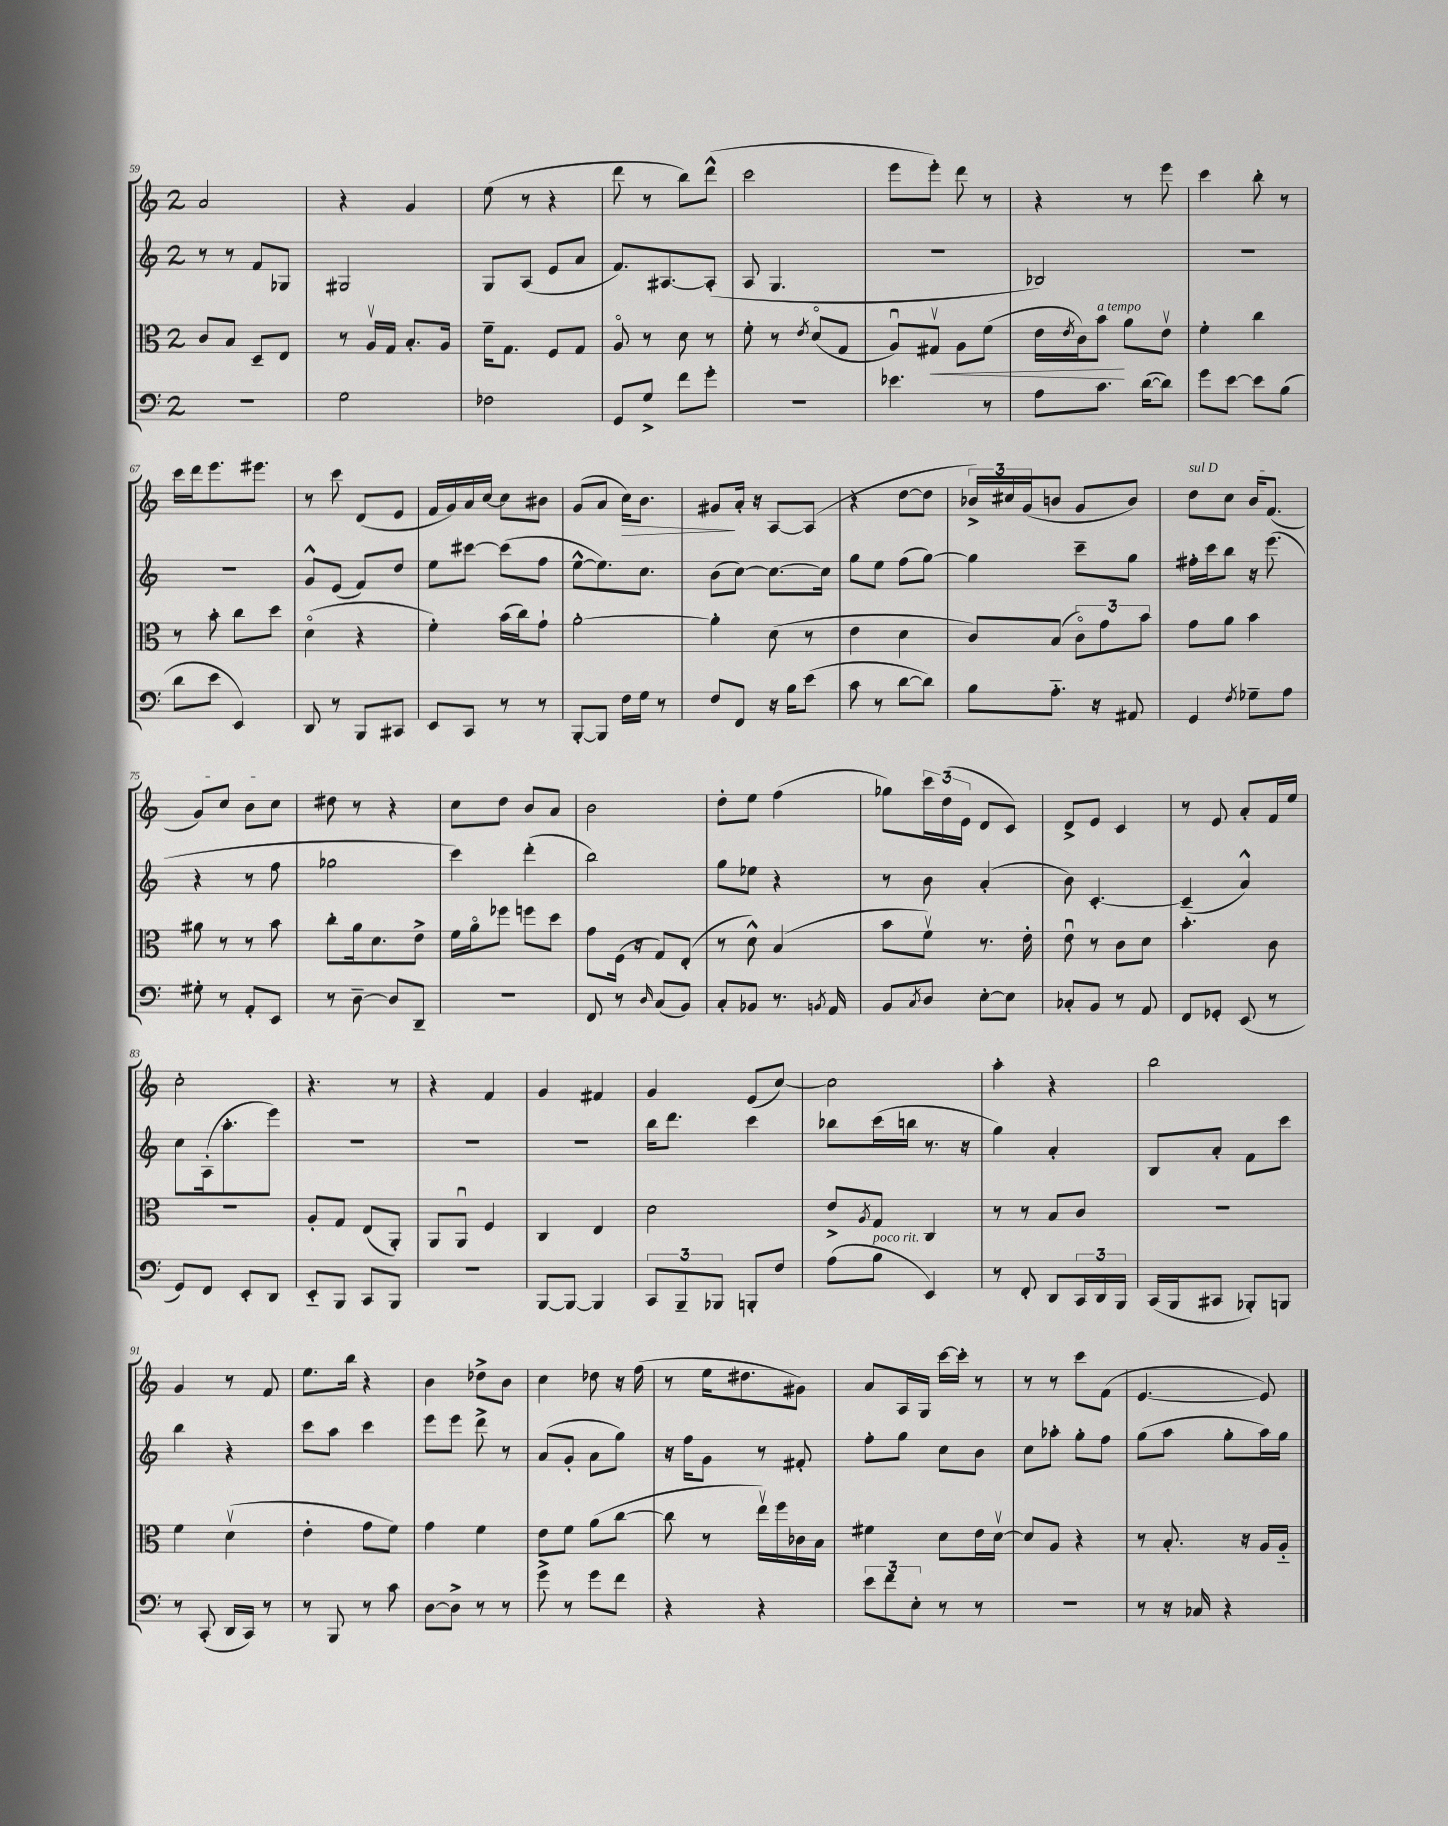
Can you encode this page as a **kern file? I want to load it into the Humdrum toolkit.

**kern	**kern	**dynam	**kern	**kern	**dynam
*part4	*part3	*part3	*part2	*part1	*part1
*staff4	*staff3	*staff3	*staff2	*staff1	*staff1
*clefF4	*clefC3	*	*clefG2	*clefG2	*
*k[]	*k[]	*	*k[]	*k[]	*
*M2/4	*M2/4	*	*M2/4	*M2/4	*
=59	=59	=59	=59	=59	=59
2r	8c/L	.	8r	2a/	.
.	8B/J	.	8r	.	.
.	8D~/L	.	8f/L	.	.
.	8E/J	.	8G-X/J	.	.
=60	=60	=60	=60	=60	=60
2G\	8r	.	2G#X/	4r	.
.	16Av/LL	.	.	.	.
.	16G/JJ	.	.	.	.
.	8.B'/L	.	.	4g/	.
.	16A/Jk	.	.	.	.
=61	=61	=61	=61	=61	=61
2F-X\	16f~\KL	.	8G/L	(8ee\	.
.	8.G\J	.	.	.	.
.	.	.	(8A/J	8r	.
.	8F/L	.	8e/L	4r	.
.	8G/J	.	8a/J	.	.
=62	=62	=62	=62	=62	=62
8GG/L	8A/	.	8.f/L)	8ddd\	.
8G^/J	8r	.	.	8r	.
.	.	.	[8.A#X/	.	.
8f\L	8d\	.	.	8bb\L)	.
8g'\J	8r	.	(8A#'/J]	(8ddd^^\J	.
=63	=63	=63	=63	=63	=63
2r	8f'\	.	8A/	2ccc\	.
.	8r	.	4.G/	.	.
.	8qe/	.	.	.	.
.	(8d/L	.	.	.	.
.	8G/J	.	.	.	.
=64	=64	=64	=64	=64	=64
4.e-X\	8Au/L)	.	2r	8eee\L	.
!	!	!LO:HP:b	!	!	!
.	8G#Xv/J	<	.	8eee'\J)	.
.	8A\L	.	.	8ddd\	.
8r	(8f\J	.	.	8r	.
=65	=65	=65	=65	=65	=65
8A\L	16e\LL	.	2B-X/)	4r	.
.	8qe/	.	.	.	.
.	16c\J)	.	.	.	.
!	!LO:TX:a:i:t=a tempo	!	!	!	!
8.c\J	8b\J	.	.	.	.
.	8a\L	[	.	8r	.
([16d\KL	.	.	.	.	.
8d\J])	8ev\J	.	.	8eee\	.
=66	=66	=66	=66	=66	=66
8g\L	4f'\	.	2r	4ccc\	.
[8e\J	.	.	.	.	.
8e\L]	4cc\	.	.	8bb'\	.
(8B\J	.	.	.	8r	.
!!LO:LB:g=z
=67	=67	=67	=67	=67	=67
8d\L	8r	.	2r	16ccc\LL	.
.	.	.	.	16ddd\J	.
8e\J	8b'\	.	.	8.eee\	.
4EE/)	8cc\L	.	.	.	.
.	.	.	.	8.eee#X\J	.
.	8dd\J	.	.	.	.
=68	=68	=68	=68	=68	=68
8DD/	(4d\	.	8g^^/L	8r	.
8r	.	.	(8e/J	8ccc\	.
8BBB/L	4r	.	8f/L)	(8d/L	.
8CC#X/J	.	.	8dd/J	8e/J	.
=69	=69	=69	=69	=69	=69
8EE/L	4f'\)	.	8ee\L	16f/LL	.
.	.	.	.	16g/)	.
8CC/J	.	.	[8ccc#X\J	16a/	.
.	.	.	.	[16cc/JJ	.
8r	(16b\LL	.	(8ccc#\L]	8cc\L]	.
.	16cc\J)	.	.	.	.
8r	8g`\J	.	8ff\J	8b#X\J	.
=70	=70	=70	=70	=70	=70
[8BBB'/L	[2a'\	.	[8ee^^\L	(8g/L	.
8BBB/J]	.	.	8.ee\])	8a/J	.
!	!	!	!	!	!LO:HP:b
16F\LL	.	.	.	16cc\KL)	>
16G\JJ	.	.	8.cc\J	8.b\J	.
8r	.	.	.	.	.
=71	=71	=71	=71	=71	=71
8F/L	4a'\]	.	(8b\L	8g#X/L	.
8FF/J	.	.	[8cc\J)	16a'/Jk	]
.	.	.	.	16r	.
16r	(8d\	.	8.cc\L_	[8A/L	.
16B\KL	.	.	.	.	.
(8e\J	8r	.	.	(8A/J]	.
.	.	.	16cc\Jk]	.	.
=72	=72	=72	=72	=72	=72
8c\	4e\	.	8gg\L	4r	.
8r	.	.	8ee\J	.	.
[8d\L	4d\	.	(8ff\L	[8dd\L	.
8d\J])	.	.	[8gg\J)	8dd\J]	.
=73	=73	=73	=73	=73	=73
8B\L	8c/L)	.	4gg\]	24b-X^/LL)	.
.	.	.	.	24cc#X/	.
.	.	.	.	(24g/J	.
8.A\J	(8B/J	.	.	8bn/J	.
.	12c\L)	.	8ccc~\L	8g/L	.
16r	.	.	.	.	.
.	12g\	.	.	.	.
8AA#X/	.	.	8gg\J	8b/J)	.
.	12b\J	.	.	.	.
=74	=74	=74	=74	=74	=74
!	!	!	!	!LO:TX:a:i:t=sul D	!
4GG/	8g\L	.	16ff#X'\LL	8dd\L	.
.	.	.	16ccc\J	.	.
.	8a\J	.	8bb\J	8cc\J	.
8qF/	.	.	.	.	.
8G-X~\L	4b\	.	16r	16b/KL	.
.	.	.	(8.eee\	(8.f/J	.
8A\J	.	.	.	.	.
!!LO:LB:g=z
=75	=75	=75	=75	=75	=75
8G#X'\	8a#X\	.	4r	8g/L)	.
8r	8r	.	.	8cc/J	.
8AA'/L	8r	.	8r	8b\L	.
8EE/J	8b\	.	8ff\	8cc\J	.
=76	=76	=76	=76	=76	=76
8r	8cc'\L	.	2gg-X\	8dd#X\	.
[8D~\	16a\k	.	.	8r	.
.	8.d\	.	.	.	.
8D/L]	.	.	.	4r	.
8DD~/J	8e^\J	.	.	.	.
=77	=77	=77	=77	=77	=77
2r	16f\LL	.	4ccc\)	8cc\L	.
.	16a\J	.	.	.	.
.	8ff-X\J	.	.	8dd\J	.
.	8ffn\L	.	(4ddd'\	8b/L	.
.	8dd\J	.	.	8a/J	.
=78	=78	=78	=78	=78	=78
8FF/	8g\L	.	2bb\)	2b\	.
8r	(16F\Jk	.	.	.	.
.	16r	.	.	.	.
16qqD/	.	.	.	.	.
(8C/L	8G/L)	.	.	.	.
8BB/J)	(8E'/J	.	.	.	.
=79	=79	=79	=79	=79	=79
8C'/L	8r	.	8gg\L	8dd'\L	.
8BB-X/J	8d^^\)	.	8ee-X\J	8ee\J	.
8.r	(4B/	.	4r	(4ff\	.
8qBBn/	.	.	.	.	.
16AA/	.	.	.	.	.
=80	=80	=80	=80	=80	=80
8BB/L	8b\L	.	8r	8gg-X\L)	.
8qC/	.	.	.	.	.
8D/J	8fv\J)	.	8b\	24ccc\L	.
.	.	.	.	(24dd\	.
.	.	.	.	24e\JJ	.
[8E'\L	8.r	.	(4a'/	8d/L	.
8E\J]	.	.	.	8c/J)	.
.	16e'\	.	.	.	.
=81	=81	=81	=81	=81	=81
8C-X'/L	8eu\	.	8b\)	8d^/L	.
8BB/J	8r	.	[4.c'/	8e/J	.
8r	8c\L	.	.	4c/	.
8AA/	8d\J	.	.	.	.
=82	=82	=82	=82	=82	=82
8FF/L	4.b'\	.	(4c~/]	8r	.
8GG-X'/J	.	.	.	8e/	.
(8EE/	.	.	4a^^/)	8a'/L	.
8r	8c\	.	.	16f/L	.
.	.	.	.	16ee/JJ	.
!!LO:LB:g=z
=83	=83	=83	=83	=83	=83
8GG/L)	2r	.	8cc\L	2cc'\	.
8FF/J	.	.	(16A'\k	.	.
.	.	.	8.aa'\	.	.
8EE'/L	.	.	.	.	.
8DD/J	.	.	8eee\J)	.	.
=84	=84	=84	=84	=84	=84
8EE/L	8A'/L	.	2r	4.r	.
8BBB/J	8G/J	.	.	.	.
8CC/L	(8E/L	.	.	.	.
8BBB/J	8AA'/J)	.	.	8r	.
=85	=85	=85	=85	=85	=85
2r	8AA/L	.	2r	4r	.
.	8AAu/J	.	.	.	.
.	4F/	.	.	4f/	.
=86	=86	=86	=86	=86	=86
[8BBB/L	4C/	.	2r	4g/	.
8BBB/J_	.	.	.	.	.
4BBB/]	4E/	.	.	4f#X/	.
=87	=87	=87	=87	=87	=87
12CC/L	2d\	.	16bb\KL	4g/	.
.	.	.	8.ddd\J	.	.
12BBB~/	.	.	.	.	.
12BBB-X/J	.	.	.	.	.
8BBBn'/L	.	.	4ccc\	(8e/L	.
8F/J	.	.	.	[8cc/J)	.
=88	=88	=88	=88	=88	=88
(8A\L	8e^/L	.	8bb-X\L	2cc\]	.
.	8qA/	.	.	.	.
!LO:TX:a:i:t=poco rit.	!	!	!	!	!
8B\J	8G/J	.	(16ccc\L	.	.
.	.	.	16bbn\JJ	.	.
4EE/)	4C/	.	8.r	.	.
.	.	.	16r	.	.
=89	=89	=89	=89	=89	=89
8r	8r	.	4gg\)	4aa'\	.
8FF'/	8r	.	.	.	.
8DD/L	8B/L	.	4a'/	4r	.
24CC/L	8c/J	.	.	.	.
24DD/	.	.	.	.	.
24BBB/JJ	.	.	.	.	.
=90	=90	=90	=90	=90	=90
(16CC/LL	2r	.	8B/L	2bb\	.
16BBB/J	.	.	.	.	.
8CC#X/J	.	.	8a'/J	.	.
8BBB-X'/L)	.	.	8f\L	.	.
8BBBn/J	.	.	8ccc\J	.	.
!!LO:LB:g=z
=91	=91	=91	=91	=91	=91
8r	4f\	.	4bb\	4g/	.
(8CC'/	.	.	.	.	.
16DD/LL	(4dv\	.	4r	8r	.
16CC/JJ)	.	.	.	.	.
8r	.	.	.	8f/	.
=92	=92	=92	=92	=92	=92
8r	4e'\	.	8ccc\L	8.ee\L	.
8BBB/	.	.	8aa\J	.	.
.	.	.	.	16bb\Jk	.
8r	8g\L	.	4ccc\	4r	.
8c\	8f\J)	.	.	.	.
=93	=93	=93	=93	=93	=93
[8D\L	4g\	.	8eee\L	4b\	.
8D^\J]	.	.	8eee\J	.	.
8r	4f\	.	8ddd^\	8dd-X^\L	.
8r	.	.	8r	8b\J	.
=94	=94	=94	=94	=94	=94
8g^\	8e\L	.	(8a/L	4cc\	.
8r	8f\J	.	8g'/J	.	.
8g\L	(8a\L	.	8a\L	8dd-X\	.
8f\J	[8cc\J	.	8gg\J)	16r	.
.	.	.	.	(16ff\	.
=95	=95	=95	=95	=95	=95
4r	8cc\]	.	16r	8r	.
.	.	.	16ff\KL	.	.
.	8r	.	8g\J	16ee\KL	.
.	.	.	.	8.dd#X\	.
4r	16eev\LL)	.	8r	.	.
.	16ff\	.	.	.	.
.	16c-X\	.	8f#X'/	8g#X\J)	.
.	16B\JJ	.	.	.	.
=96	=96	=96	=96	=96	=96
12e\L	4f#X\	.	8ff'\L	8a/L	.
12f\	.	.	.	.	.
.	.	.	8gg\J	16A/L	.
12E'\J	.	.	.	.	.
.	.	.	.	16G/JJ	.
8r	8d\L	.	8cc\L	[16ccc\LL	.
.	.	.	.	16ccc'\JJ]	.
8r	16e\L	.	8b\J	8r	.
.	[16dv\JJ	.	.	.	.
=97	=97	=97	=97	=97	=97
2r	8d/L]	.	8cc\L	8r	.
.	8A/J	.	8aa-X'\J	8r	.
.	4r	.	8gg'\L	8ccc\L	.
.	.	.	8ff\J	(8f\J	.
=98	=98	=98	=98	=98	=98
8r	8r	.	(8gg\L	[4.e/	.
16r	8.B'/	.	8aa\J	.	.
16C-X/	.	.	.	.	.
4r	.	.	8gg'\L	.	.
.	16r	.	.	.	.
.	16A/LL	.	16aa\L)	8e/])	.
.	16A/JJ	.	16gg\JJ	.	.
==	==	==	==	==	==
*-	*-	*-	*-	*-	*-
